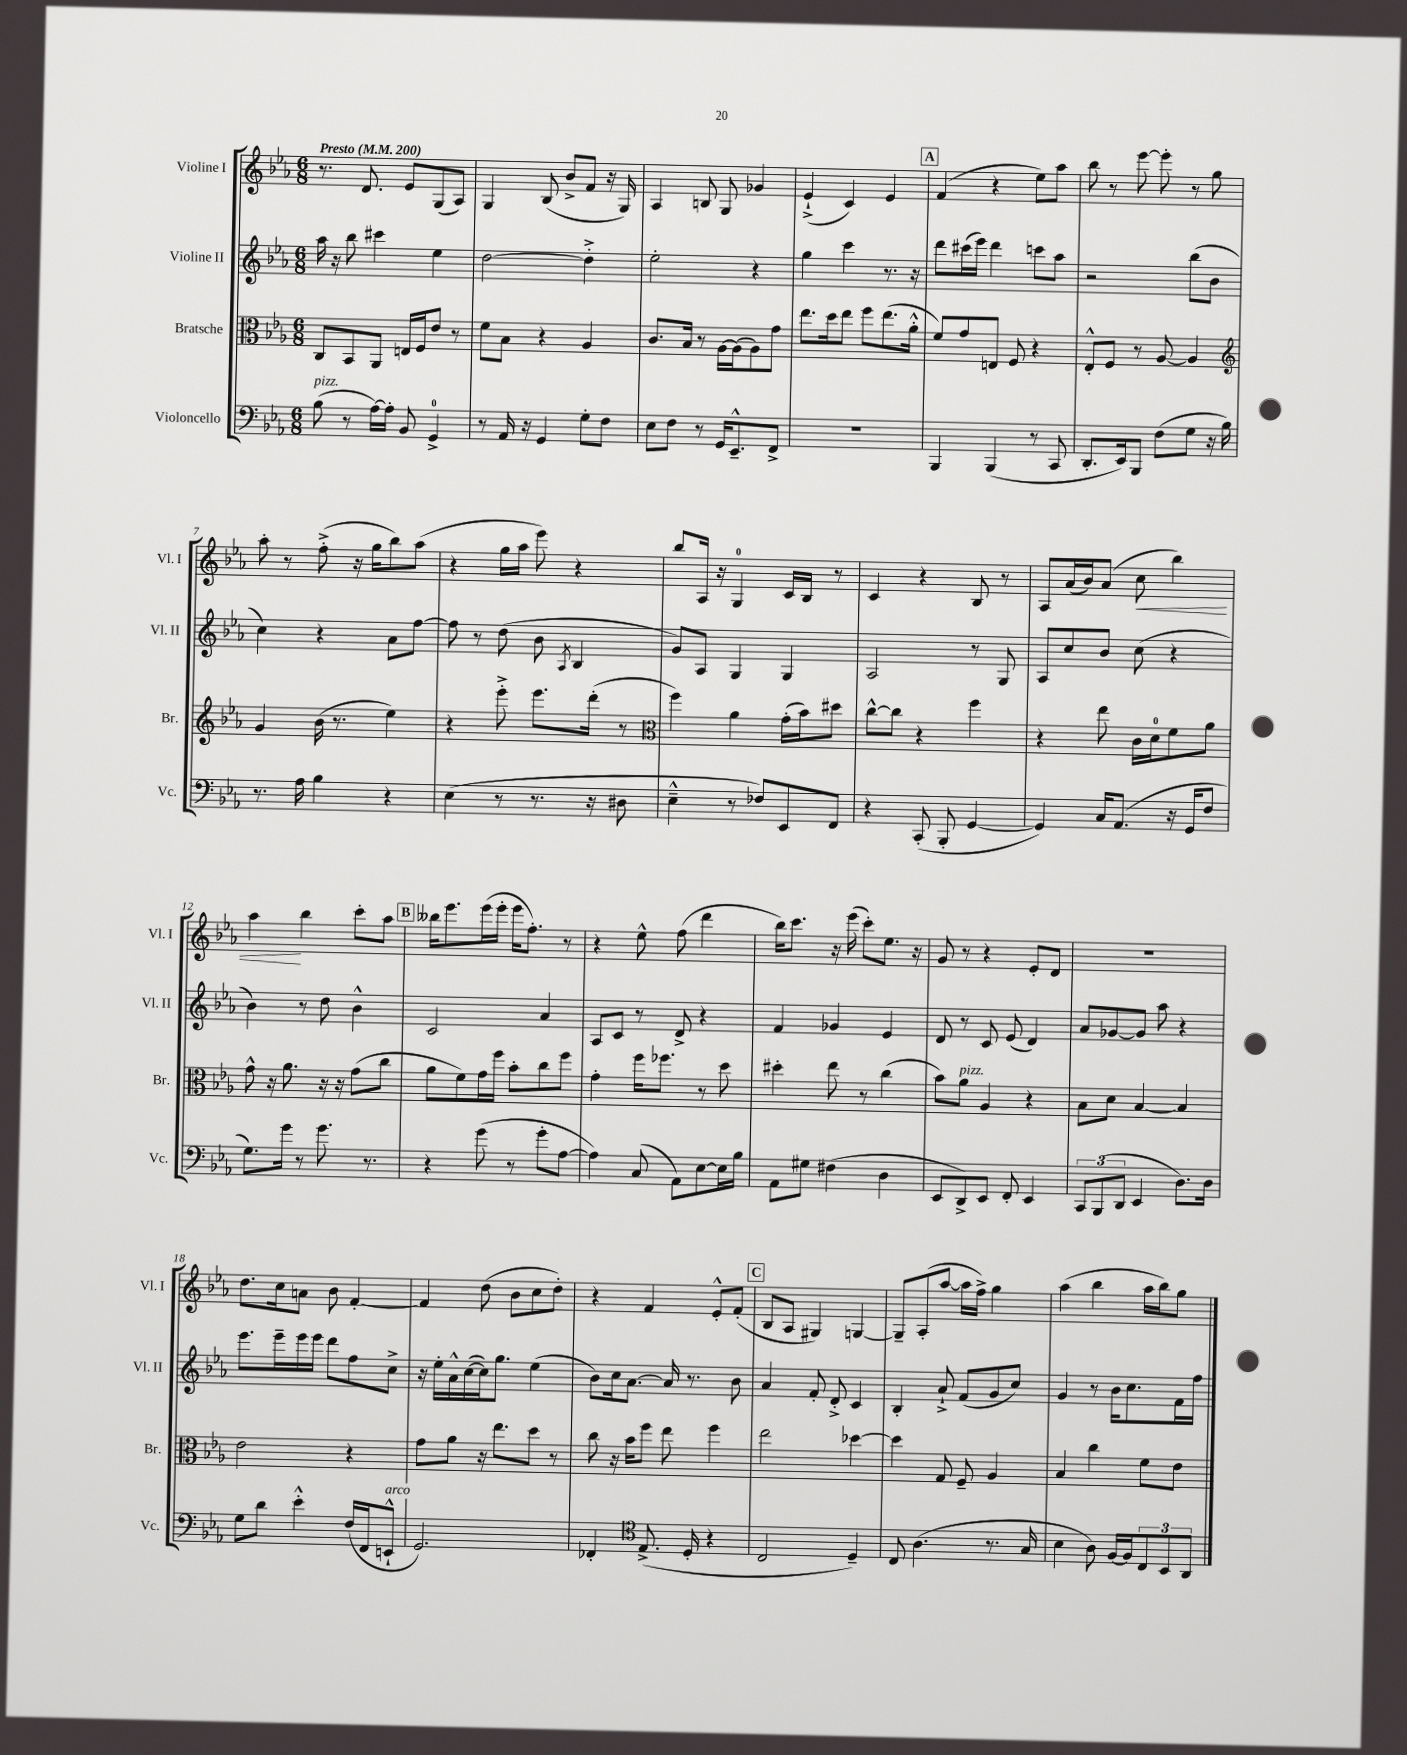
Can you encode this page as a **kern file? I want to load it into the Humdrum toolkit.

**kern	**kern	**kern	**kern	**dynam
*part4	*part3	*part2	*part1	*part1
*staff4	*staff3	*staff2	*staff1	*staff1
*I"Violoncello	*I"Bratsche	*I"Violine II	*I"Violine I	*
*I'Vc.	*I'Br.	*I'Vl. II	*I'Vl. I	*
*clefF4	*clefC3	*clefG2	*clefG2	*
*k[b-e-a-]	*k[b-e-a-]	*k[b-e-a-]	*k[b-e-a-]	*
*M6/8	*M6/8	*M6/8	*M6/8	*
*MM200	*MM200	*MM200	*MM200	*
=1	=1	=1	=1	=1
!	!	!	!LO:TX:a:B:t=Presto	!
!LO:TX:a:i:t=pizz.	!	!	!	!
(8B-\	8C/L	16aa-\	8.r	.
.	.	16r	.	.
8r	8BB-/	8bb-\	.	.
.	.	.	8.d/	.
[16A-\LL)	8AA-/J	4ccc#X\	.	.
16A-'\JJ]	.	.	.	.
8BB-/	16En/LL	.	8e-/L	.
.	16F/J	.	.	.
4GG^/	8e-/J	4ee-\	(8G/	.
.	8r	.	8A-/J)	.
=2	=2	=2	=2	=2
8r	8f\L	[2dd\	4G/	.
16AA-/	8B-\J	.	.	.
16r	.	.	.	.
4GG/	4r	.	(8B-/	.
.	.	.	8b-^/L	.
8G'\L	4A-/	4dd'^\]	8f/J	.
8F\J	.	.	16r	.
.	.	.	16G/)	.
=3	=3	=3	=3	=3
8E-\L	8.c/L	2ee-'\	4A-/	.
8F\J	.	.	.	.
.	16B-/Jk	.	.	.
8r	8r	.	8Bn/	.
16GG/KL	[16A-\LL	.	8G/	.
8.EE-~^^/	(16A-\J]	.	.	.
.	8A-\)	4r	4g-X/	.
8FF^/J	8g\J	.	.	.
=4	=4	=4	=4	=4
2.r	8.ee-\L	4gg\	(4e-`^/	.
.	16dd\k	.	.	.
.	8ee-\J	4ccc\	4c/)	.
.	8ff\L	.	.	.
.	(8.ee-\	8.r	4e-/	.
.	16a-'^^\Jk	16r	.	.
!!LO:REH:place=s1:t=A
=5	=5	=5	=5	=5
4BBB-/	8f/L)	8ddd\L	(4f/	.
.	8g/	(16ccc#X\L	.	.
.	.	16eee-\JJ)	.	.
(4BBB-/	8En/J	4ddd\	4r	.
.	8F/	.	.	.
8r	4r	8cccn\L	8ee-\L)	.
8CC/	.	8aa-\J	8aa-\J	.
=6	=6	=6	=6	=6
8.DD'/L	8E-'^^/L	2r	8bb-\	.
.	8F/J	.	8r	.
16EE-/k)	.	.	.	.
8BBB-/J	8r	.	[8eee-\	.
(8F\L	[8A-/	.	8eee-'\]	.
8G\J	4A-/]	(8bb-\L	8r	.
16r	.	8b-\J	8gg\	.
16B-\)	.	.	.	.
!!LO:LB:g=z
=7	=7	=7	=7	=7
*	*clefG2	*	*	*
8.r	4g/	4cc\)	8aa-'\	.
.	.	.	8r	.
16A-\	.	.	.	.
4B-\	(16b-\	4r	(8ff'^\	.
.	8.r	.	.	.
.	.	.	16r	.
.	.	.	16gg\KL	.
4r	4ee-\)	8a-\L	8bb-\)	.
.	.	[8ff\J	(8aa-\J	.
=8	=8	=8	=8	=8
(4E-\	4r	8ff\]	4r	.
.	.	8r	.	.
8r	8eee-'^\	(8dd\	16gg\LL	.
.	.	.	16aa-\JJ	.
8.r	8.eee-\L	8b-\	8eee-\)	.
.	.	8qA-/	.	.
.	.	4B-/	4r	.
16r	(16ddd'\Jk	.	.	.
8D#X\	8r	.	.	.
=9	=9	=9	=9	=9
*	*clefC3	*	*	*
4E-~^^\	4ff\)	8g/L)	8bb-/L	.
.	.	8A-/J	16A-/Jk	.
.	.	.	16r	.
8r	4a-\	4G/	4G/	.
8F-X/L)	.	.	.	.
8EE-/	(16g'\LL	4G/	16c/LL	.
.	16b-\J)	.	16B-/JJ	.
8FF/J	8dd#X\J	.	8r	.
=10	=10	=10	=10	=10
4r	[8cc^^\L	2A-/	4c/	.
.	8cc\J]	.	.	.
(8CC'/	4r	.	4r	.
8BBB-'/	.	.	.	.
[4GG/	4ff\	8r	8B-/	.
.	.	8G/	8r	.
=11	=11	=11	=11	=11
4GG/])	4r	8A-/L	8A-/L	.
.	.	8cc/	(16a-/L	.
.	.	.	16b-/J)	.
16C/KL	8ee-\	8b-/J	(8a-/J	.
(8.AA-/J	.	.	.	.
!	!	!	!	!LO:HP:b
.	16c\LL	(8cc\	8cc\	<
.	16d\J	.	.	.
16r	8f\	4r	4bb-\)	.
16GG/KL	.	.	.	.
8F/J	8a-\J	.	.	.
!!LO:LB:g=z
=12	=12	=12	=12	=12
8.G\L)	8g^^\	4b-\)	4aa-\	.
.	16r	.	.	.
16g\Jk	8.a-\	.	.	.
8r	.	8r	4bb-\	[
8.g\	16r	8dd\	.	.
.	16r	.	.	.
.	(8g\L	4b-^^\	8ccc'\L	.
8.r	.	.	.	.
.	8cc\J	.	8aa-\J	.
!!LO:REH:place=s1:t=B
=13	=13	=13	=13	=13
4r	8a-\L	2c/	16bb--X\KL	.
.	.	.	8.eee-\	.
.	8f\)	.	.	.
(8g\	16g\L	.	(16eee-\L	.
.	16ff\JJ	.	16eee-'\JJ	.
8r	8b-'\L	.	16eee-\KL	.
.	.	.	8.ff'\J)	.
8g'\L	8cc\	4a-/	.	.
[8A-\J	8ff\J	.	8r	.
=14	=14	=14	=14	=14
4A-\])	4g'\	8A-/L	4r	.
.	.	8c/J	.	.
(8C/	16ff\KL	8r	8ee-^^\	.
.	8.ff-X\J	.	.	.
8AA-\L)	.	8d^/	(8ff\	.
[8E-\	8r	4r	4ddd\	.
16E-\L]	8dd\	.	.	.
16B-\JJ	.	.	.	.
=15	=15	=15	=15	=15
8AA-\L	4dd#X'\	4f/	16bb-\KL)	.
.	.	.	8.ccc\J	.
8G#X\J	.	.	.	.
(4F#X\	8ee-\	4g-X/	16r	.
.	.	.	(16eee-\	.
.	8r	.	8ccc'\L)	.
4D\	(4cc\	4e-/	8.ee-\J	.
.	.	.	16r	.
=16	=16	=16	=16	=16
8EE-/L	8b-\L)	8d/	8g/	.
!	!LO:TX:a:i:t=pizz.	!	!	!
8DD^/)	8a-\J	8r	8r	.
8EE-/J	4A-/	8c/	4r	.
8FF'/	.	(8e-/	.	.
4EE-/	4r	4d/)	8e-'/L	.
.	.	.	8d/J	.
=17	=17	=17	=17	=17
12CC/L	8B-\L	8a-/L	2.r	.
(12BBB-/	.	.	.	.
.	8d\J	[8g-X/	.	.
12DD/J	.	.	.	.
4EE-/	[4B-/	8g-/J]	.	.
.	.	8aa-\	.	.
8.D\L)	4B-/]	4r	.	.
16D\Jk	.	.	.	.
!!LO:LB:g=z
=18	=18	=18	=18	=18
8G\L	2e-\	8.eee-\L	8.dd\L	.
8d\J	.	.	.	.
.	.	16eee-~\L	16cc\k	.
4e-'^^\	.	16eee-\	8an\J	.
.	.	16eee-\JJ	.	.
.	.	8ddd\L	8b-\	.
(16F/LL	4r	8ff\	[4f'/	.
16FF/J	.	.	.	.
!LO:TX:a:i:t=arco	!	!	!	!
8EEn`^^/J	.	8cc^\J	.	.
=19	=19	=19	=19	=19
2.GG/)	8g\L	16r	4f/]	.
.	.	16ee-'\LL	.	.
.	8a-\J	16a-^^\	.	.
.	.	([16cc\	.	.
.	16r	16cc\J])	(8dd\	.
.	8.ee-\L	8.gg\J	.	.
.	.	.	8b-\L	.
.	8dd\J	(4ee-\	8cc\	.
.	8r	.	8dd'\J)	.
=20	=20	=20	=20	=20
4FF-X'/	8cc\	8b-\L)	4r	.
.	16r	16cc\k	.	.
.	16b-\KL	[8.a-\J	.	.
*clefC4	*	*	*	*
(8.E-^/	8ff\J	.	4f/	.
.	8ee-\	16a-/]	.	.
16D'/	.	8.r	.	.
4r	4ff\	.	8e-'^^/L	.
.	.	8b-\	(8f'/J	.
!!LO:REH:place=s1:t=C
=21	=21	=21	=21	=21
2C/	2ee-\	4a-/	8B-/L	.
.	.	.	8A-/J	.
.	.	8f'/	4G#X/)	.
.	.	8d'^/	.	.
4D~/)	[4dd-X\	4c/	[4Gn/	.
=22	=22	=22	=22	=22
8C/	4dd-\]	4B-'/	8G~/L]	.
(4.A-\	.	.	(8A-'/	.
.	8G/	8a-`^/	[8aa-/J	.
.	8F~/	(8f/L	16aa-\LL]	.
.	.	.	16ff^\JJ)	.
8.r	4A-/	8g/	4gg\	.
.	.	8cc/J)	.	.
16G/	.	.	.	.
=23	=23	=23	=23	=23
4B-\	4B-/	4g/	(4aa-\	.
8A-\)	4cc\	8r	4bb-\	.
[16F/LL	.	16b-\KL	.	.
16F/J]	.	8.cc\	.	.
12C/	8f\L	.	16aa-\LL	.
.	.	.	16bb-\J)	.
12BB-/	.	.	.	.
.	8e-\J	16f\L	8gg\J	.
12AA-/J	.	.	.	.
.	.	16ff\JJ	.	.
==	==	==	==	==
*-	*-	*-	*-	*-
